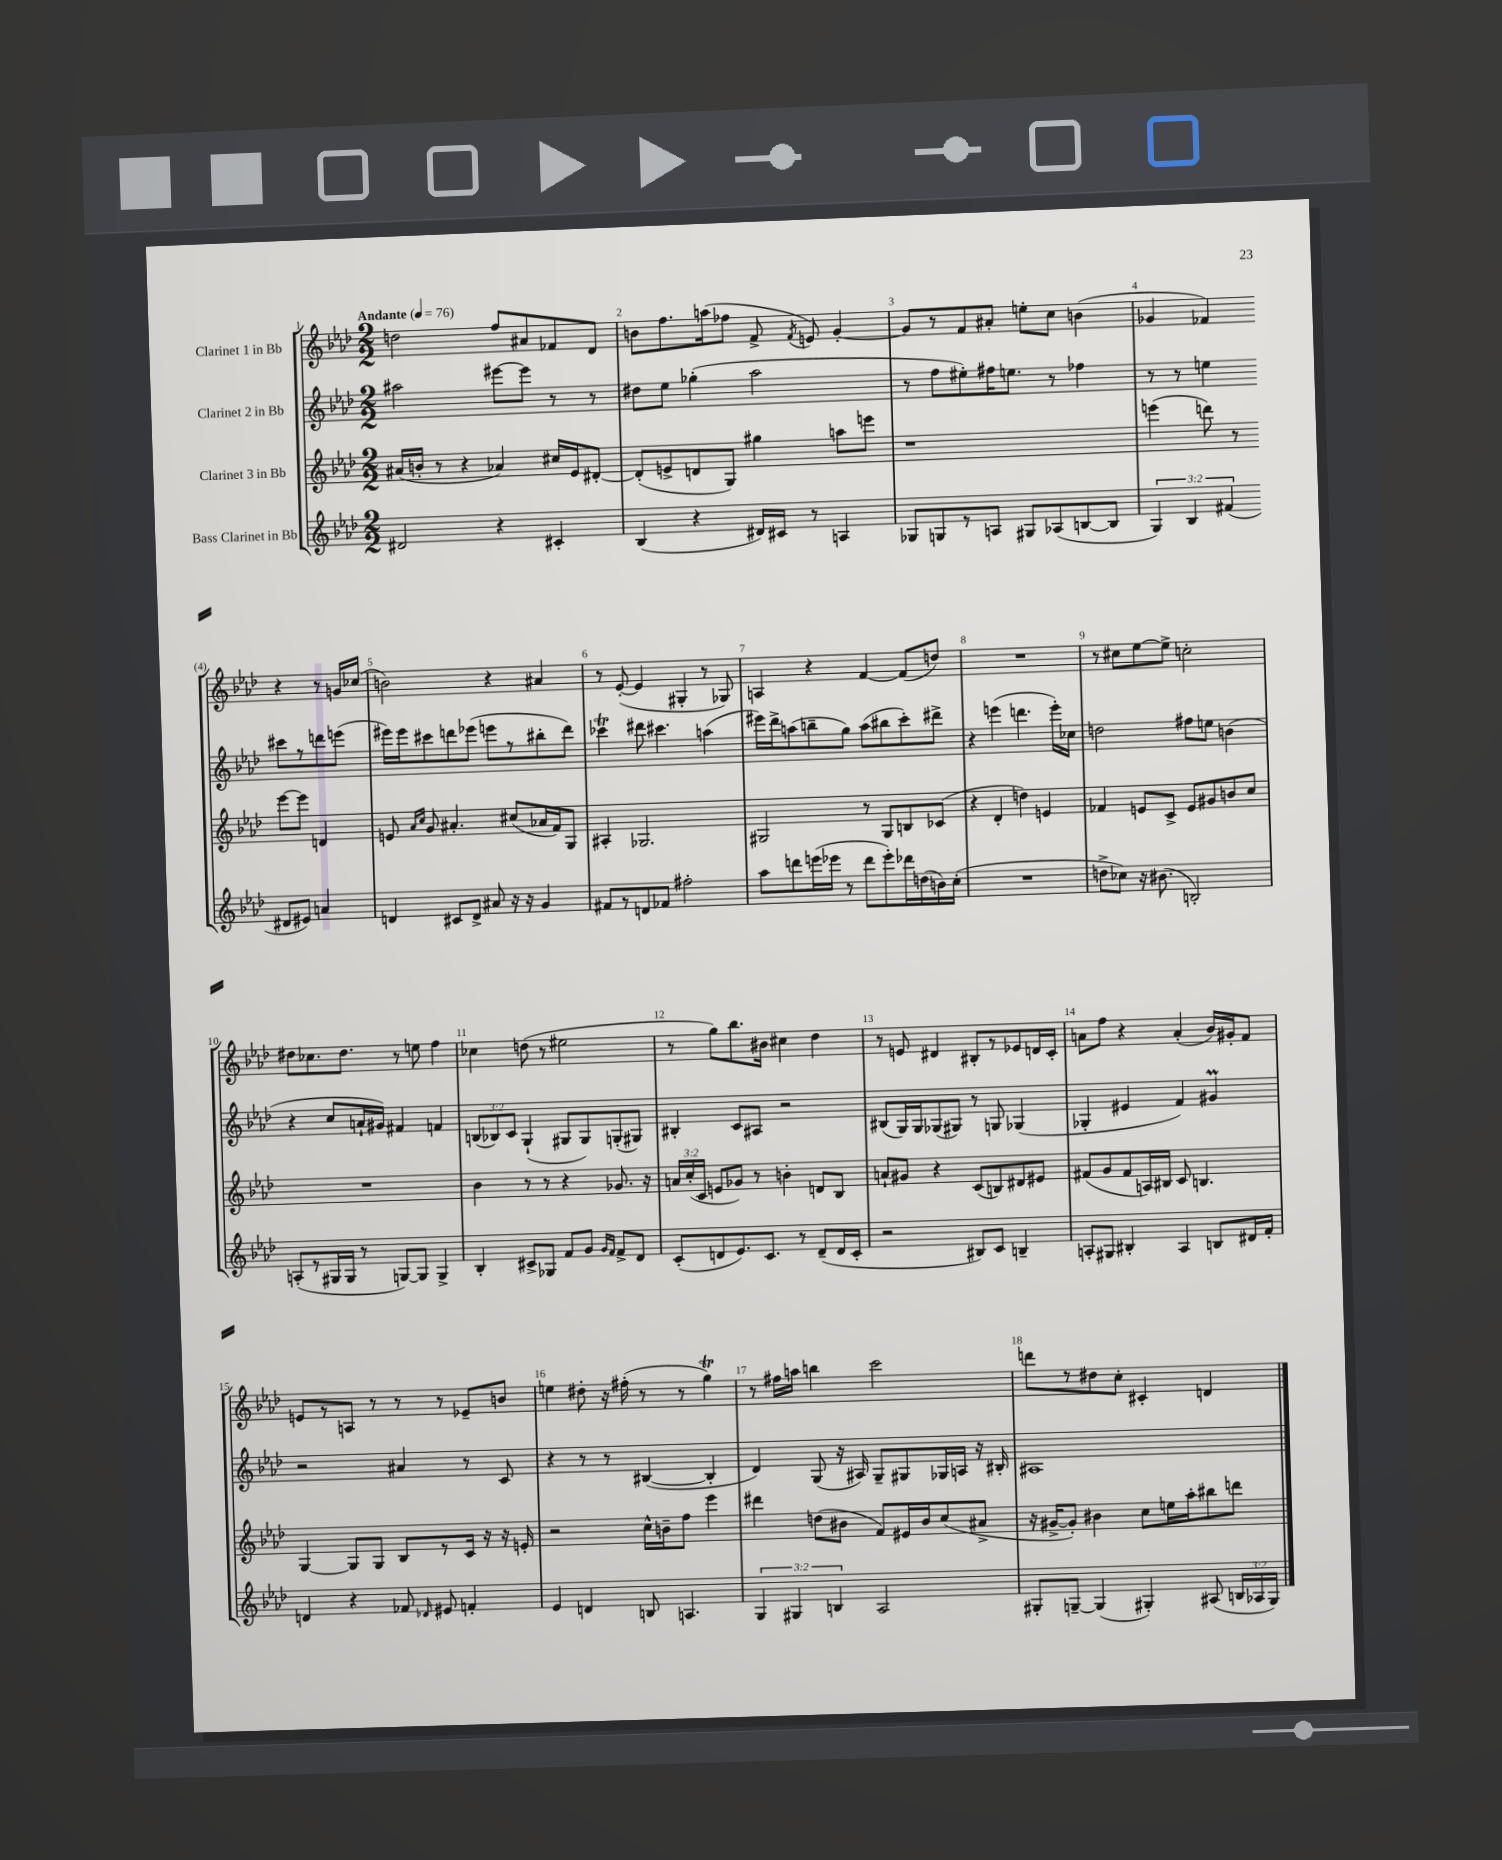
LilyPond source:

<<
\new StaffGroup <<
\new Staff = "s0" \with { instrumentName = "Clarinet 1 in Bb" } {
    \clef treble \key aes \major \numericTimeSignature \time 2/2 \tempo "Andante" 4 = 76
    \autoBeamOff d''2 f''8[ ais'8 fes'8 des'8] |
    b'8[ f''8. a''16( fes''8] f'8-> \acciaccatura { f'8 } e'8) g'4~-. |
    g'8[ r8 f'8 ais'8]-. e''8[-. c''8] b'4( |
    ges'4 fes'4) r4 r8 g'16[ ces''16]( |
    b'2) r4 ais'4 |
    r8 ees'8~-.( ees'4 gis4-. r8 ges8) |
    a4 r4 f'4~ f'8[( d''8]) |
    R1 |
    r8 cis''8[ ees''8~ ees''8]-> c''2-. |
    dis''8[ ces''8. dis''8.] r8 e''8 f''4 |
    ces''4 d''8( r8 eis''2 |
    r8 g''8[) bes''8. bis'16] cis''4 des''4 |
    r8 e'8 dis'4 bis8[-. r8 ees'8 d'16 c'16]-. |
    a'8[ f''8] r4 a'4-.( bes'16[) gis'16-. f'8] |
    e'8[ r8 a8] r8 r8 r8 ees'8[-- b'8] |
    e''4 dis''8-. r16 fis''16-.( r8 r8 g''4\trill) |
    r8 fis''16[ a''16] b''4 c'''2 |
    d'''8[ r8 dis''8 c''8]-. cis'4-. d'4 \bar "|." |
}
\new Staff = "s1" \with { instrumentName = "Clarinet 2 in Bb" } {
    \clef treble \key aes \major \numericTimeSignature \time 2/2 \override Staff.TupletNumber.text = #tuplet-number::calc-fraction-text
    \autoBeamOff ais''2 eis'''8[~ eis'''8] r8 r8 |
    dis''8[ ees''8] ges''4-.( aes''2 |
    r8 f''8[ eis''8-.) fis''16 e''8.] r8 fes''4 |
    r8 r8 e''4 cis'''8[ r8 d'''8 e'''8]( |
    eis'''16[) eis'''16 cis'''8 d'''8 ees'''8]( e'''8[ r8 bis''8-. d'''8]) |
    ces'''4\trill dis'''8 cis'''4. a''4( |
    eis'''16[) des'''16-> a''8( b''8-- g''8]) a''8[( bis''8 c'''8-.) dis'''8]-> |
    r4 e'''4( d'''4. e'''16[-.) ces''16] |
    d''2 fis''8[ e''8] b'4( |
    r4 c''8[ a'16-! gis'16]) fis'4 f'4 |
    \tuplet 3/2 { b8[( bes8) c'8] } g4-!( gis8[ gis8) g8-.( gis8]) |
    bis4-. c'8[ ais8] r2 |
    bis8[( g16) g16 ges8( gis8]) r8 g8 ges4( |
    ges4-. eis'4 f'4) gis'4\prall |
    r2 ais'4 r8 c'8 |
    r4 r8 r8 bis4~( bis4-. |
    des'4) g8( r16 ais16) g8[-- gis8 ges16 a16] r16 bis16-. |
    ais1 \bar "|." |
}
\new Staff = "s2" \with { instrumentName = "Clarinet 3 in Bb" } {
    \clef treble \key aes \major \numericTimeSignature \time 2/2 \override Staff.TupletNumber.text = #tuplet-number::calc-fraction-text
    \autoBeamOff ais'16[( b'16]-. r8 r4 aes'4) cis''16[ ees'16 dis'8]~-. |
    dis'8[-.( e'8-> d'8 g8]) gis''4 a''8[ e'''8] |
    r1 |
    e'''4( d'''8) r8 e'''8[~ e'''8] d'4 |
    e'8 \grace { aes'16[ c''16] } g'8 ais'4.-. cis''8[( aes'16 f'16) g8] |
    ais4-. ges2. |
    gis2 r8 gis8[ b8 ces'8]( |
    r4 des'4-. d''4) e'4 |
    fes'4 e'8[ c'8]-> e'8[ gis'8 b'8 c''8] |
    R1 |
    bes'4 r8 r8 r4 ges'8. r16 |
    \tuplet 3/2 { a'16[ c''16-.( c'16] } e'8[ ges'8]) r8 b'4-. d'8[ bes8] |
    a'8[-! gis'8] r4 c'8[( b8) dis'8 eis'8] |
    fis'8[( g'8 fis'8 a16) bis16] c'8 b4. |
    g4~ g8[ g8] bes8[ r8 c'16] r16 r16 e'16-. |
    r2 c''16[-^ b'16-- f''8] ees'''4 |
    dis'''4 d''8[( bis'8] f'8[) eis'16 bis'16 c''8( ais'8]-> |
    r16 gis'16[~-> gis'8]-.) bis'4 c''8[ e''16 aes''16-. bis''8 d'''8] \bar "|." |
}
\new Staff = "s3" \with { instrumentName = "Bass Clarinet in Bb" } {
    \clef treble \key aes \major \numericTimeSignature \time 2/2 \override Staff.TupletNumber.text = #tuplet-number::calc-fraction-text
    \autoBeamOff dis'2 r4 cis'4-. |
    bes4( r4 dis'16[) cis'16] r8 a4 |
    ges8[ g8 r8 a8] gis8[ aes8( b8~ b8] |
    \tuplet 3/2 { g4) bes4 fis'4( } dis'8[ eis'8]) a'4 |
    d'4 cis'8[ d'8]-> ais'8 r16 r16 g'4 |
    fis'8[ r8 d'8 fes'8] fis''2-. |
    aes''8[ d'''8 e'''16( ees'''16] r8 d'''8[ ees'''8-.) des'''16 d''16( b'16) c''16]-.( |
    R1 |
    d''8[-> ces''8]) r16 bis'8.( b2-.) |
    a8[-.( r8 gis16 gis16] r8 g8[~) g8] g4-> |
    bes4-. cis'8[-> ges8] f'8[ g'8] \grace { g'16[ f'16] } f'8[-> des'8] |
    c'8[-.( d'8 ees'8.) c'8.] r8 d'8[--( d'16 c'16]-. |
    r2 bis8[) c'8] b4-- |
    a8[-. gis8] bis4-. a4 b8[ dis'16 f'16]-. |
    d'4 r4 fes'8 \grace { des'16 } eis'8 f'4-. |
    ees'4 d'4 b8 a4. |
    \tuplet 3/2 { g4 gis4 b4 } aes2 |
    gis8[-. g8]~-- g4( gis4-.) ais8( \tuplet 3/2 { b16[ aes16 gis16]) } \bar "|." |
}
>>
>>
\layout { \context { \Score \override BarNumber.break-visibility = ##(#f #t #t) barNumberVisibility = #all-bar-numbers-visible } }
